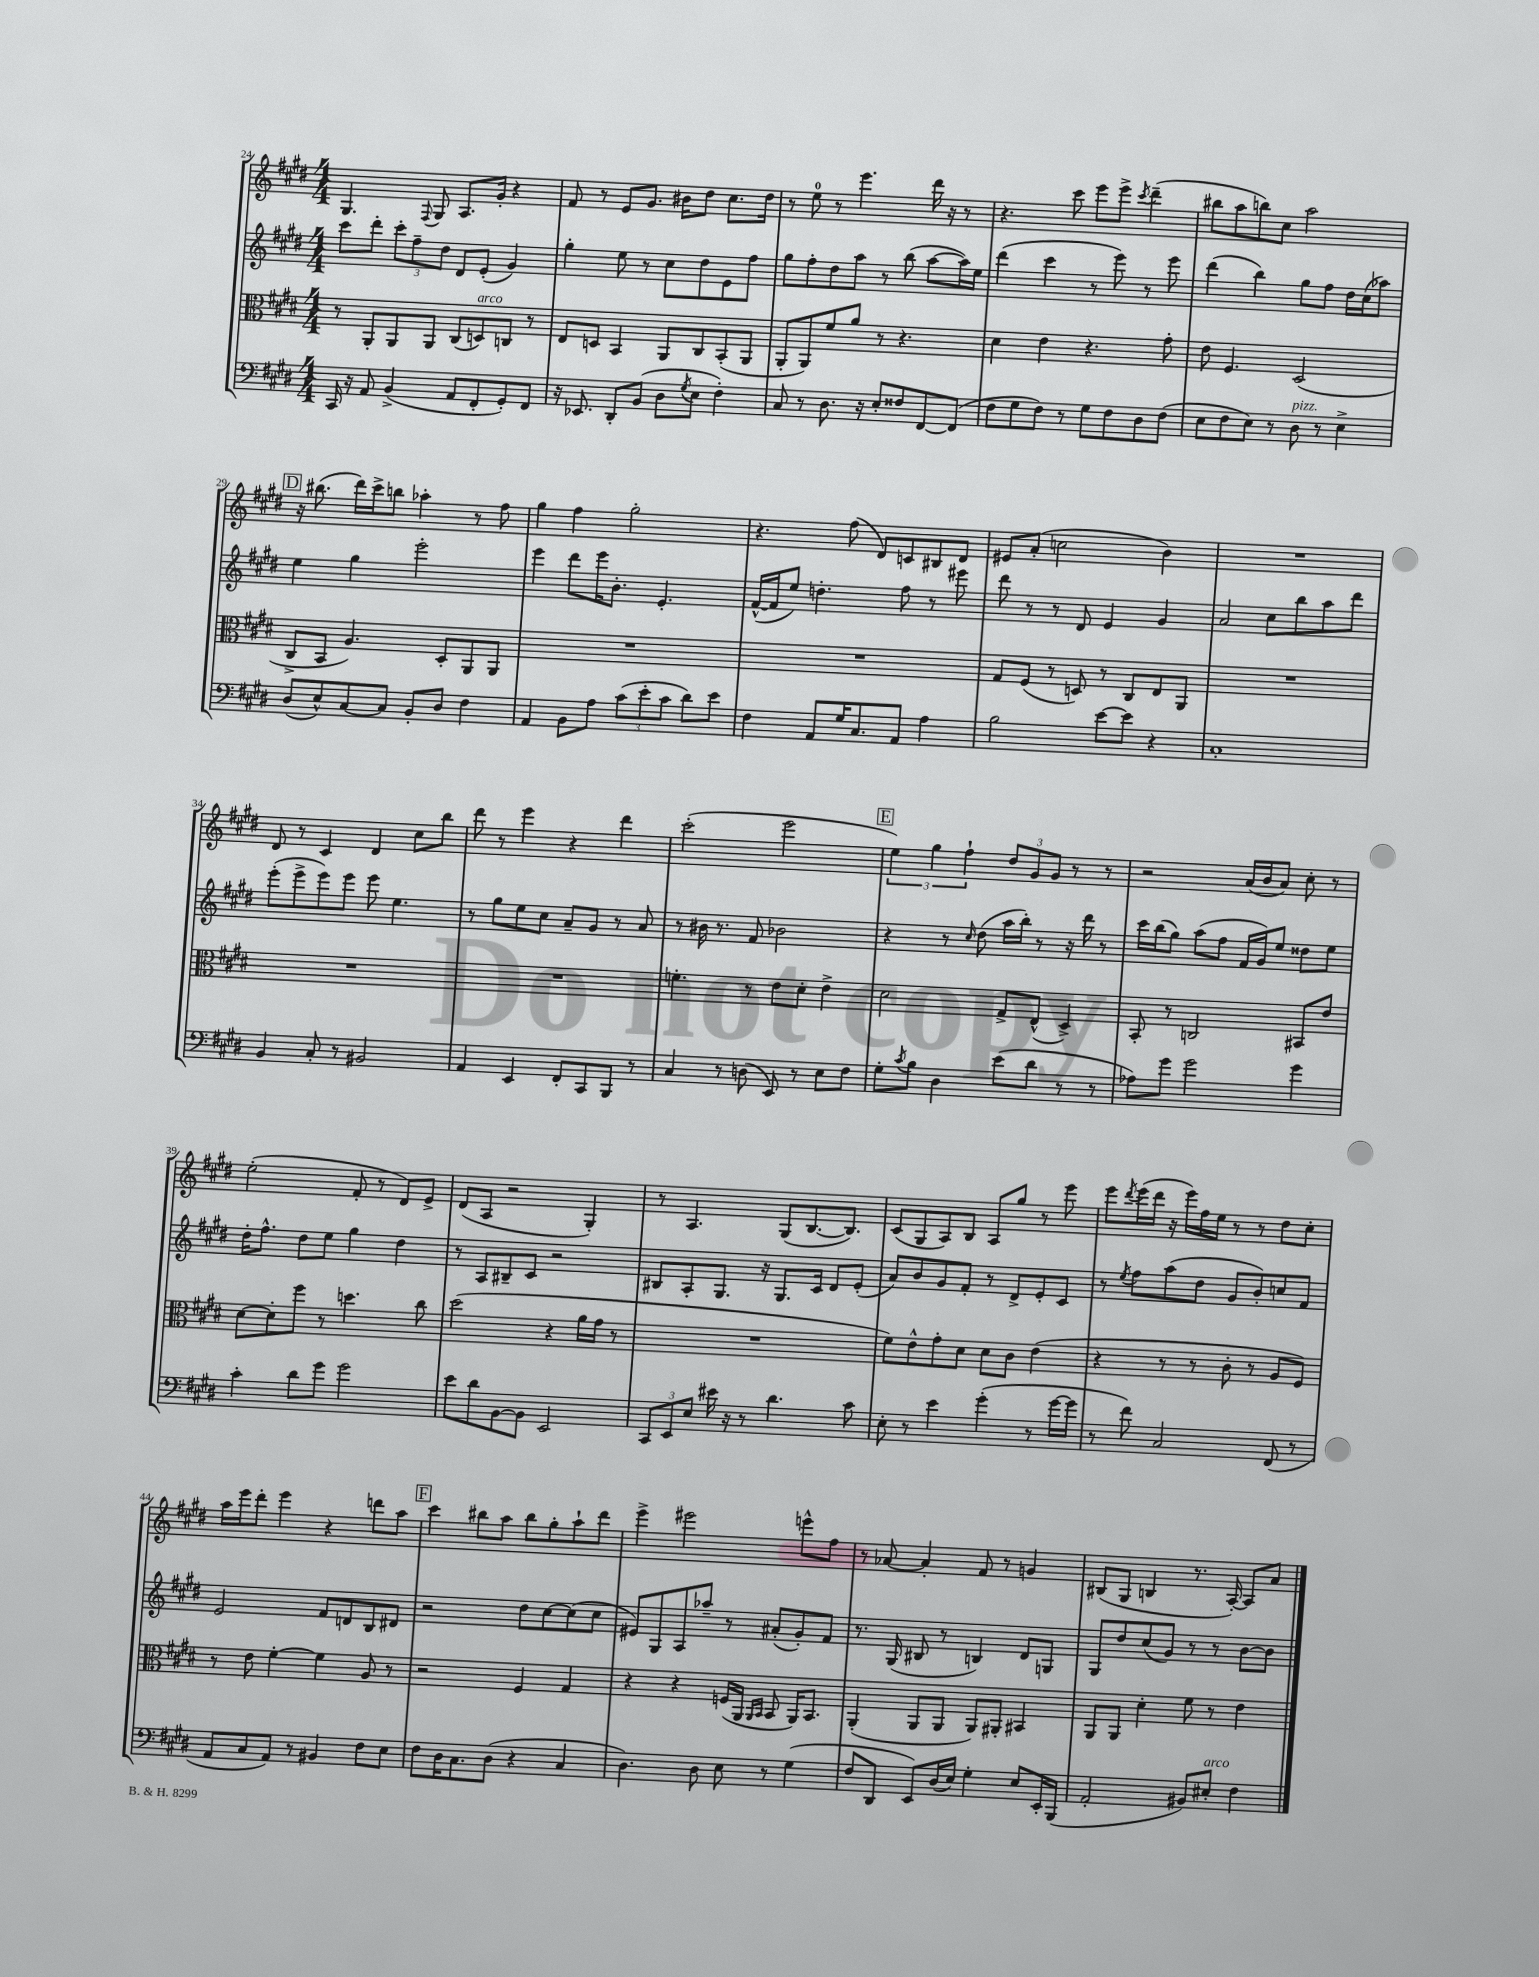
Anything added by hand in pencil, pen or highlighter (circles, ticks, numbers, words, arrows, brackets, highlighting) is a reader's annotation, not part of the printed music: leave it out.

**kern	**kern	**kern	**kern
*part4	*part3	*part2	*part1
*staff4	*staff3	*staff2	*staff1
*clefF4	*clefC3	*clefG2	*clefG2
*k[f#c#g#d#]	*k[f#c#g#d#]	*k[f#c#g#d#]	*k[f#c#g#d#]
*M4/4	*M4/4	*M4/4	*M4/4
=24	=24	=24	=24
16CC#/	8r	8ccc#\L	4.G#/
16r	.	.	.
8AA/	8AA'/L	8ddd#'\J	.
(4BB^/	8AA/	12ccc#'\L	.
.	.	12ff#~\	.
.	.	.	8qqF#/
.	8AA/J	.	8G#/
.	.	12dd#\J	.
8AA/L	(8C#/L	8d#/L	8.A/L
!	!LO:TX:a:i:t=arco	!	!
8FF#'/	8Dn/)	(8e'/J	.
.	.	.	16g#'/Jk
8GG#'/)	8Cn/J	4g#/)	4r
8FF#/J	8r	.	.
=25	=25	=25	=25
16r	8E/L	4gg#'\	8f#/
8.EE-X/	.	.	.
.	8Dn/J	.	8r
8DD#'/L	4BB/	8ee\	8e/L
(8BB/J	.	8r	8.g#/J
8D#\L	8AA/L	8cc#\L	.
.	.	.	16b#X\KL
8qG#/	.	.	.
8E\J	8C#/	8dd#\	8dd#\J
4F#'\)	(8BB'/	8e\	8.cc#\L
.	8AA/J	8ff#\J	.
.	.	.	16dd#\Jk
=26	=26	=26	=26
8C#/	8AA'/L	8gg#\L	8r
8r	8AA/)	8ff#'\	8ee\
8.D#\	8f#/	8dd#\	8r
.	8a/J	8aa\J	4.eee\
16r	.	.	.
8E'/L	8r	8r	.
8F##X/	4.r	(8bb\	.
[8FF#/	.	[8aa\L	16ddd#\
.	.	.	16r
(8FF#/J]	.	16aa\L])	8r
.	.	16ee\JJ	.
=27	=27	=27	=27
8F#\L	4d#\	(4ddd#\	4.r
8G#\	.	.	.
8F#\J)	4e\	4ccc#\	.
8r	.	.	8ccc#\
8G#\L	4.r	8r	8eee\L
8F#\	.	8eee\)	8eee^\J
.	.	.	8qccc#/
8D#\	.	8r	(4ddd#~\
(8F#\J	8g#'\	8eee\	.
=28	=28	=28	=28
8E\L	8e\	(4ddd#\	8bb#X\L
8F#\	4.F#/	.	8aa\
8E\J)	.	4bb\)	8bbn\)
8r	.	.	8cc#\J
!LO:TX:a:i:t=pizz.	!	!	!
8D#\	(2D#/	8gg#\L	2aa\
8r	.	8ff#\J	.
4E^\	.	16dd#\LL	.
.	.	(16cc#\J	.
.	.	8aa-X\J)	.
!!LO:LB:g=z
!!LO:REH:place=s1:t=D
=29	=29	=29	=29
(8D#/L	8C#^/L	4ee\	16r
.	.	.	(8.bb#X\
8E^^/)	8BB/J	.	.
[8C#/	4.A/)	4gg#\	16ddd#\LL)
.	.	.	16ccc#^\J
8C#/J]	.	.	8bbn\J
8BB'/L	.	2eee'\	4aa-X'\
8D#/J	8D#'/L	.	.
4F#\	8AA/	.	8r
.	8AA/J	.	8ff#\
=30	=30	=30	=30
4AA/	1r	4eee\	4gg#\
8BB\L	.	8ddd#\L	4ff#\
8A\J	.	16eee\K	.
.	.	8.b'\J	.
(12c#\L	.	.	2gg#'\
12e'\	.	.	.
.	.	4.e'/	.
12c#\J	.	.	.
8d#\L)	.	.	.
8e\J	.	.	.
=31	=31	=31	=31
4F#\	1r	([16f#^^/LL	4.r
.	.	16f#/J]	.
.	.	8ee/J)	.
8AA/L	.	4.ddn'\	.
16G#/K	.	.	(8ff#\
8.C#/	.	.	.
.	.	.	8d#/L)
8AA/J	.	8ff#\	8cn/
4A\	.	8r	8B#X/
.	.	8eee#X\	8d#/J
=32	=32	=32	=32
2B\	8G#/L	8ddd#\	8e#X/L
.	(8F#/J	8r	(8a'/J
.	8r	8r	2ccn\
.	8Dn/)	8d#/	.
[8e\L	8r	4e/	.
8e\J]	8C#/L	.	.
4r	8E/	4g#/	4b\)
.	8AA/J	.	.
=33	=33	=33	=33
1C#'	1r	2a/	1r
.	.	8cc#\L	.
.	.	8bb\	.
.	.	8aa\	.
.	.	8ddd#\J	.
!!LO:LB:g=z
=34	=34	=34	=34
4BB/	1r	(8eee'\L	8d#/
.	.	8eee^\	8r
8C#'/	.	8eee\)	4c#/
8r	.	8eee\J	.
2BB#X/	.	8eee\	4d#/
.	.	4.ee\	.
.	.	.	8cc#\L
.	.	.	8bb\J
=35	=35	=35	=35
4AA/	1r	8r	8ddd#\
.	.	8gg#\L	8r
4EE/	.	8ee\	4eee\
.	.	8cc#\J	.
8FF#'/L	.	8a~/L	4r
8CC#/	.	8g#/J	.
8BBB/J	.	8r	4ddd#\
8r	.	8a/	.
=36	=36	=36	=36
4C#/	4.fn'\	8r	(2ccc#'\
.	.	16b#X\	.
.	.	8.r	.
8r	.	.	.
(8Dn\	8r	8f#/	.
8EE/)	8e\L	2b-X\	2eee\
8r	8d#'\J	.	.
8E\L	4e^\	.	.
8F#\J	.	.	.
!!LO:REH:place=s1:t=E
=37	=37	=37	=37
8G#'\L	2d#\	4r	6ee\)
8qc#/	.	.	.
8B\J	.	.	.
.	.	.	6gg#\
4D#\	.	8r	.
.	.	.	6ff#`\
.	.	16qqcc#/	.
.	.	(8dd#\	.
(8e\L	8G#^/L	16aa\LL	12dd#/L
.	.	16bb'\JJ)	.
.	.	.	12g#/
8d#\J	(8E^^/J	8r	.
.	.	.	12g#/J
8r	4D#^/)	16r	8r
.	.	16ddd#\	.
8r	.	8r	8r
=38	=38	=38	=38
8A-X\L)	8BB'/	16ccc#\LL	2r
.	.	(16bb\J	.
8g#\J	8r	8gg#\J)	.
2g#\	2Cn/	(8aa\L	.
.	.	8ff#\J	.
.	.	16f#/LL	(16a/LL
.	.	16g#/J)	16b/J
.	.	8ee/J	8a/J)
4g#\	8BB#X/L	8dd##X\L	8cc#'\
.	8e/J	8ee\J	8r
!!LO:LB:g=z
=39	=39	=39	=39
4c#'\	[8d#\L	16dd#'\KL	(2ee'\
.	.	8.ff#^^\J	.
.	8d#'\]	.	.
8d#\L	8ff#\J	8dd#\L	.
8g#\J	8r	8ee\J	.
2g#\	4.ddn\	4gg#\	8f#'/
.	.	.	8r
.	.	4dd#\	8d#/L)
.	8cc#\	.	8e^/J
=40	=40	=40	=40
8e\L	(2dd#\	8r	(8d#/L
8d#\	.	8A/L	8A/J
[8BB\	.	8B#X~/	2r
8BB\J]	.	8c#/J	.
2EE/	4r	2r	.
.	16a\LL	.	4G#'/)
.	16g#\JJ	.	.
.	8r	.	.
=41	=41	=41	=41
12CC#/L	1r	8B#X/L	8r
12EE/	.	.	.
.	.	8A'/	4.A/
12E/J	.	.	.
16e#X\	.	8.G#/J	.
16r	.	.	.
8r	.	.	.
.	.	16r	.
4.d#\	.	8.G#/L	(8G#/L
.	.	.	[8.B/
.	.	16c#/Jk	.
.	.	8d#/L	.
.	.	.	8.B/J])
8c#\	.	(8e'/J	.
=42	=42	=42	=42
8E'\	8f#\L)	8a/L)	(8c#/L
8r	8e^^\	8b/	8G#/
4e\	8g#'\	8g#/	8A/)
.	8d#\J	8f#'/J	8B/J
(4g#'\	8d#\L	8r	8A/L
.	8c#\J	8d#^/L	8gg#/J
8r	(4e\	8e'/	8r
[16g#\LL	.	8c#/J	8eee\
16g#\JJ]	.	.	.
=43	=43	=43	=43
8r	4r	8r	8eee\L
.	.	8qee/	8qddd#/
8f#\)	.	8ff#\L	(16eee\L
.	.	.	16ddd#\JJ
2C#/	8r	(8aa\	16r
.	.	.	16eee\LL)
.	8r	8dd#\J	16ff#\
.	.	.	16ee\JJ
.	8c#'\	8g#/L	8r
.	8r	8b'/)	8r
(8FF#/	8A/L	8ccn/	8dd#\L
8r	8F#/J)	8f#/J	8cc#'\J
!!LO:LB:g=z
=44	=44	=44	=44
8AA/L	8r	2e/	16aa\LL
.	.	.	16eee\J
8C#/	8e\	.	8ddd#'\J
8AA/J)	[4f#'\	.	4eee\
8r	.	.	.
4BB#X/	4f#\]	8f#/L	4r
.	.	8dn/	.
8F#\L	8A/	8B/	8dddn\L
8E\J	8r	8d#X/J	8aa\J
!!LO:REH:place=s1:t=F
=45	=45	=45	=45
8F#\L	2r	2r	4ccc#\
16D#\K	.	.	.
8.C#\	.	.	.
.	.	.	8bb#X\L
(8D#\J	.	.	8aa\J
4r	4F#/	8dd#\L	8bb#\L
.	.	[8cc#\	8gg#'\
4C#/	4G#/	(8cc#\]	8aa`\
.	.	8cc#\J	8ddd#\J
=46	=46	=46	=46
4.D#\)	4r	8e#X/L)	4eee^\
.	.	8G#/	.
.	4r	8A/	2eee#X\
8D#\	.	8aa-X~/J	.
8E\	(16Fn/LL	8r	.
.	16AA/JJ	.	.
.	16qqAA/LL	.	.
.	16qqBB/JJ	.	.
8r	8BB/	(8a#X'/L	.
(4G#\	16AA/KL)	8g#'/)	8eeen^^\L
.	8.BB/J	.	.
.	.	8f#/J	8ff#\J
=47	=47	=47	=47
8F#/L	(4AA'/	8.r	8r
8DD#/J	.	.	[8a-X/
.	.	(16G#/	.
8EE/L)	8AA/L	8B#X/	4a-'/]
(16D#/L	8AA/J	8r	.
16E/JJ)	.	.	.
4G#'\	8AA/L)	4Bn/)	8f#/
.	8AA#X'/J	.	8r
8E/L	4BB#X/	8d#/L	4gn/
16EE'/L	.	8Gn/J	.
(16BBB/JJ	.	.	.
=48	=48	=48	=48
2AA'/	8AA/L	8G#/L	(8B#X/L
.	8AA/J	8dd#/	8G#/J
.	4d#'\	(8cc#/	4Bn/
.	.	8g#/J)	.
8BB#X/L)	8f#\	8r	8.r
!LO:TX:a:i:t=arco	!	!	!
8E#X'/J	8r	8r	.
.	.	.	[16A'/)
4F#\	4e\	[8b\L	8A/L]
.	.	8b\J]	8a/J
==	==	==	==
*-	*-	*-	*-
